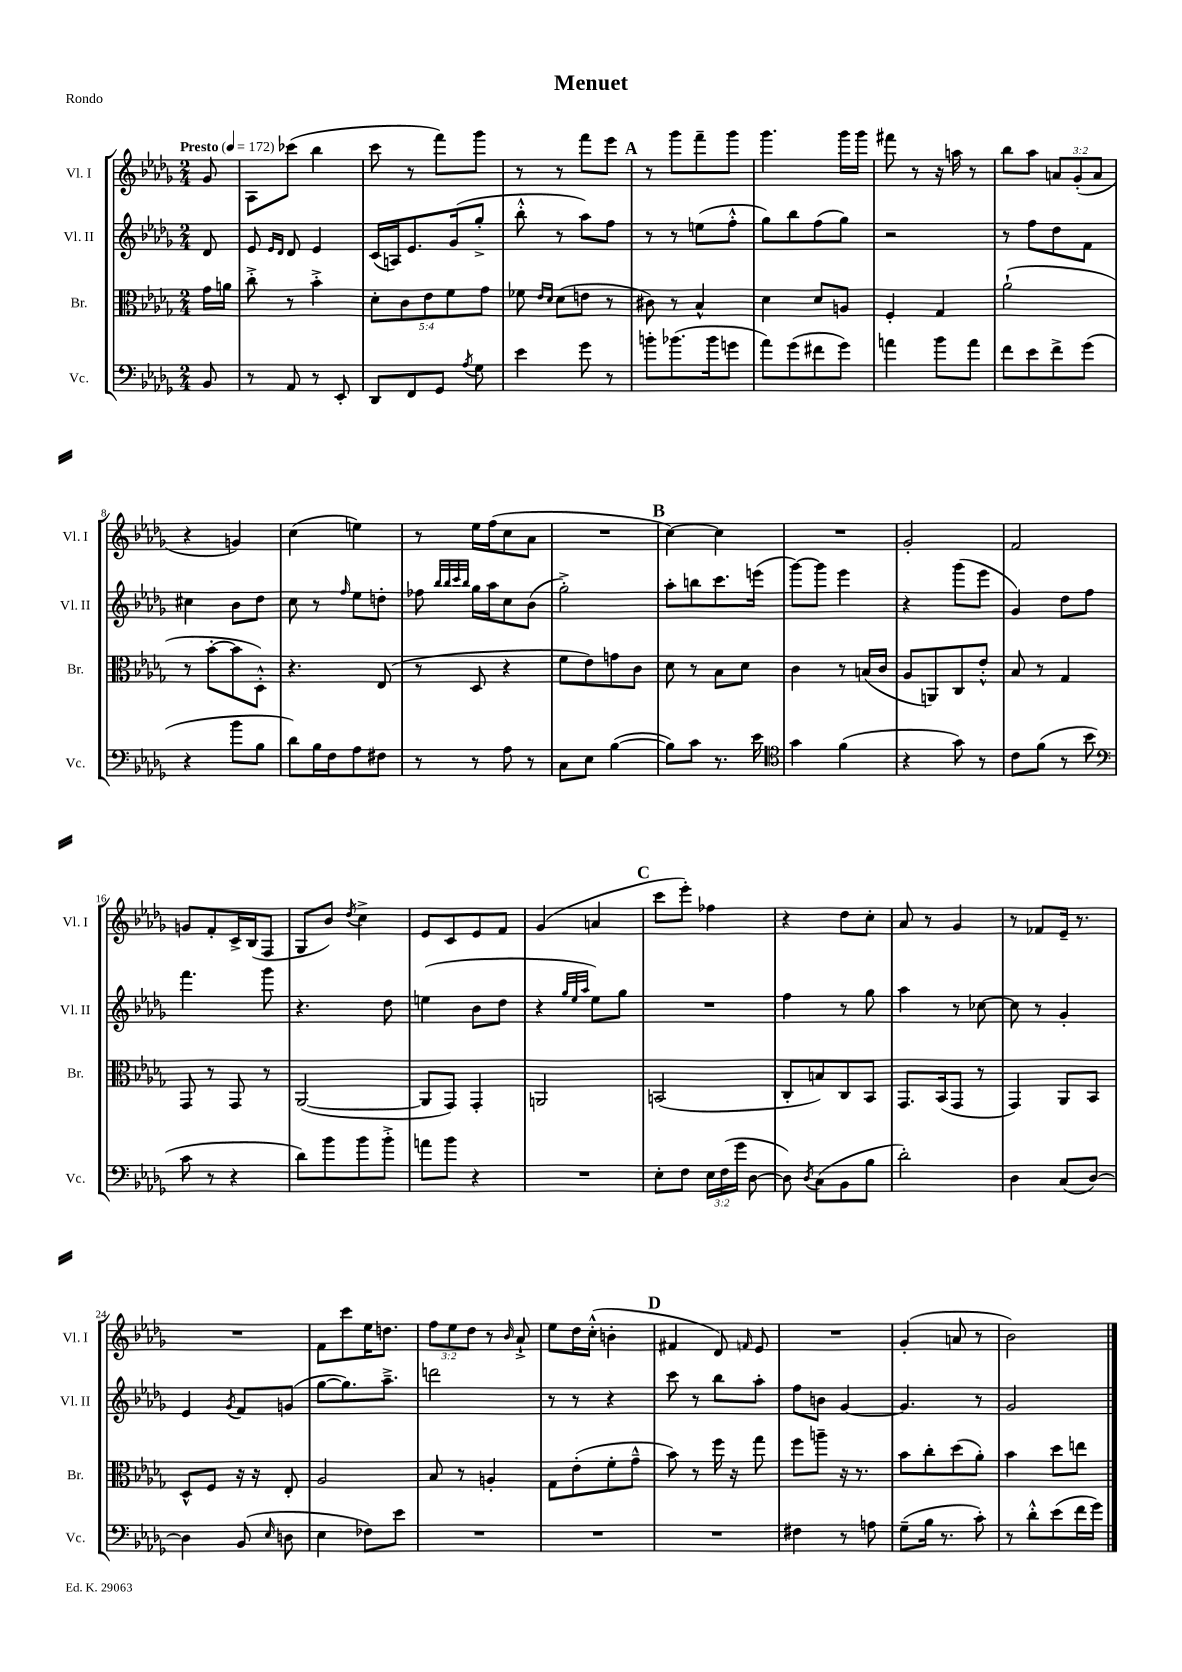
\header { title = "Menuet" piece = "Rondo" }
<<
\new StaffGroup <<
\new Staff = "s0" \with { instrumentName = "Vl. I" shortInstrumentName = "Vl. I" } {
    \clef treble \key des \major \numericTimeSignature \time 2/4 \override Staff.TupletNumber.text = #tuplet-number::calc-fraction-text \partial 8 \tempo "Presto" 4 = 172
    \autoBeamOff ges'8 |
    aes8[ ces'''8]( bes''4 |
    c'''8 r8 f'''8[) ges'''8] |
    r8 r8 f'''8[ ees'''8] |
    \mark \markup { \bold "A" } r8 ges'''8[ f'''8-- ges'''8] |
    ges'''4. ges'''16[ ges'''16] |
    fis'''8 r8 r16 a''16 r8 |
    bes''8[ aes''8] \tuplet 3/2 { a'8[ ges'8-.( a'8] } |
    r4 g'4) |
    c''4( e''4) |
    r8 ees''16[ f''16( c''8 aes'8] |
    R2 |
    \mark \markup { \bold "B" } c''4~) c''4 |
    R2 |
    ges'2-. |
    f'2 |
    g'8[ f'8-. c'16-> bes16( f8] |
    ges8[ bes'8]) \acciaccatura { des''8 } c''4-> |
    ees'8[ c'8 ees'8 f'8] |
    ges'4( a'4 |
    \mark \markup { \bold "C" } c'''8[ ees'''8]-.) fes''4 |
    r4 des''8[ c''8]-. |
    aes'8 r8 ges'4 |
    r8 fes'8[ ees'16]-- r8. |
    R2 |
    f'8[ c'''8 ees''16 d''8.] |
    \tuplet 3/2 { f''8[ ees''8 des''8] } r8 \grace { bes'16 } aes'8-!-> |
    ees''8[ des''16 c''16]-.-^( b'4-. |
    \mark \markup { \bold "D" } fis'4 des'8) \grace { f'16 } ees'8 |
    R2 |
    ges'4-.( a'8 r8 |
    bes'2) \bar "|." |
}
\new Staff = "s1" \with { instrumentName = "Vl. II" shortInstrumentName = "Vl. II" } {
    \clef treble \key des \major \numericTimeSignature \time 2/4 \partial 8
    \autoBeamOff des'8 |
    ees'8 \grace { ees'16[ des'16] } des'8 ees'4 |
    c'16[( a16) ees'8. ges'16( ges''8]-.-> |
    bes''8-.-^ r8 aes''8[) f''8] |
    \mark \markup { \bold "A" } r8 r8 e''8[( f''8]-.-^ |
    ges''8[) bes''8 f''8( ges''8]) |
    r2 |
    r8 f''8[ des''8 f'8] |
    cis''4 bes'8[ des''8] |
    c''8 r8 \grace { f''16 } ees''8[ d''8]-. |
    fes''8 \grace { bes''32[ bes''32 c'''32 bes''32] } ges''16[ aes''16 c''8 bes'8]( |
    ges''2-.->) |
    \mark \markup { \bold "B" } aes''8[-. b''8 c'''8. e'''16]( |
    ges'''8[~) ges'''8] ees'''4 |
    r4 ges'''8[( ees'''8] |
    ges'4) des''8[ f''8] |
    f'''4. ges'''8 |
    r4. des''8 |
    e''4( bes'8[ des''8] |
    r4 \grace { ges''32[ ees''32 aes''32] } ees''8[) ges''8] |
    \mark \markup { \bold "C" } R2 |
    f''4 r8 ges''8 |
    aes''4 r8 ces''8~ |
    ces''8 r8 ges'4-. |
    ees'4 \acciaccatura { ges'8 } f'8[ g'8]( |
    ges''8[~ ges''8.) aes''8.]---> |
    d'''2 |
    r8 r8 r4 |
    \mark \markup { \bold "D" } c'''8 r8 bes''8[ aes''8]-. |
    f''8[ b'8] ges'4~ |
    ges'4. r8 |
    ges'2 \bar "|." |
}
\new Staff = "s2" \with { instrumentName = "Br." shortInstrumentName = "Br." } {
    \clef alto \key des \major \numericTimeSignature \time 2/4 \override Staff.TupletNumber.text = #tuplet-number::calc-fraction-text \partial 8
    \autoBeamOff ges'16[ a'16] |
    c''8-.-> r8 bes'4-.-> |
    \tuplet 5/4 { des'8[-. c'8 ees'8 f'8 ges'8] } |
    fes'8 \grace { ees'16[ des'16] } des'8[( e'8] r8 |
    \mark \markup { \bold "A" } cis'8) r8 bes4-^ |
    des'4 des'8[ a8] |
    f4-. ges4 |
    aes'2-!( |
    r8 bes'8[~-. bes'8 des8]-.-^) |
    r4. ees8( |
    r8 des8 r4 |
    f'8[ ees'8) g'8 c'8] |
    \mark \markup { \bold "B" } des'8 r8 bes8[ des'8] |
    c'4 r8 b16[( c'16] |
    aes8[ a,8) c8 ees'8]-.-^ |
    bes8 r8 ges4 |
    ges,8 r8 ges,8 r8 |
    aes,2~( |
    aes,8[ ges,8]) ges,4-. |
    a,2 |
    \mark \markup { \bold "C" } b,2( |
    c8[-. b8) c8 bes,8] |
    ges,8.[ bes,16( ges,8] r8 |
    ges,4) aes,8[ bes,8] |
    des8[-^ f8] r16 r16 ees8-. |
    aes2 |
    bes8 r8 a4-. |
    ges8[ ees'8-.( f'8-. ges'8]---^ |
    \mark \markup { \bold "D" } bes'8) r8 f''16 r16 ges''8 |
    f''8[ a''8]-- r16 r8. |
    bes'8[ c''8-. des''8( aes'8]-.) |
    bes'4 des''8[ e''8] \bar "|." |
}
\new Staff = "s3" \with { instrumentName = "Vc." shortInstrumentName = "Vc." } {
    \clef bass \key des \major \numericTimeSignature \time 2/4 \override Staff.TupletNumber.text = #tuplet-number::calc-fraction-text \partial 8
    \autoBeamOff bes,8 |
    r8 aes,8 r8 ees,8-. |
    des,8[ f,8 ges,8] \acciaccatura { aes8 } ges8 |
    ees'4 ges'8 r8 |
    \mark \markup { \bold "A" } b'8[-. bes'8.( bes'16 g'8] |
    aes'8[) ges'8( fis'8 ges'8]) |
    a'4 bes'8[ a'8] |
    f'8[ ees'8 f'8-> ges'8]( |
    r4 bes'8[ bes8] |
    des'8[) bes16 f16 aes8 fis8] |
    r8 r8 aes8 r8 |
    c8[ ees8] bes4~( |
    \mark \markup { \bold "B" } bes8[) c'8] r8. ees'16 |
    \clef tenor ges'4 f'4( |
    r4 ges'8) r8 |
    c'8[ f'8]( r8 bes'8 |
    \clef bass c'8 r8 r4 |
    des'8[) bes'8 bes'8 bes'8]-.-> |
    a'8[ bes'8] r4 |
    R2 |
    \mark \markup { \bold "C" } ees8[-. f8] \tuplet 3/2 { ees16[ f16( ges'16] } des8~ |
    des8) \acciaccatura { des8 } c8[( bes,8 bes8] |
    des'2-.) |
    des4 c8[( des8]~) |
    des4 bes,8( \grace { ees16 } d8 |
    ees4 fes8[) ees'8] |
    R2 |
    R2 |
    \mark \markup { \bold "D" } R2 |
    fis4 r8 a8 |
    ges8[--( bes16] r8. c'8-.) |
    r8 des'8[-.-^ ees'8( f'16 ges'16]) \bar "|." |
}
>>
>>
